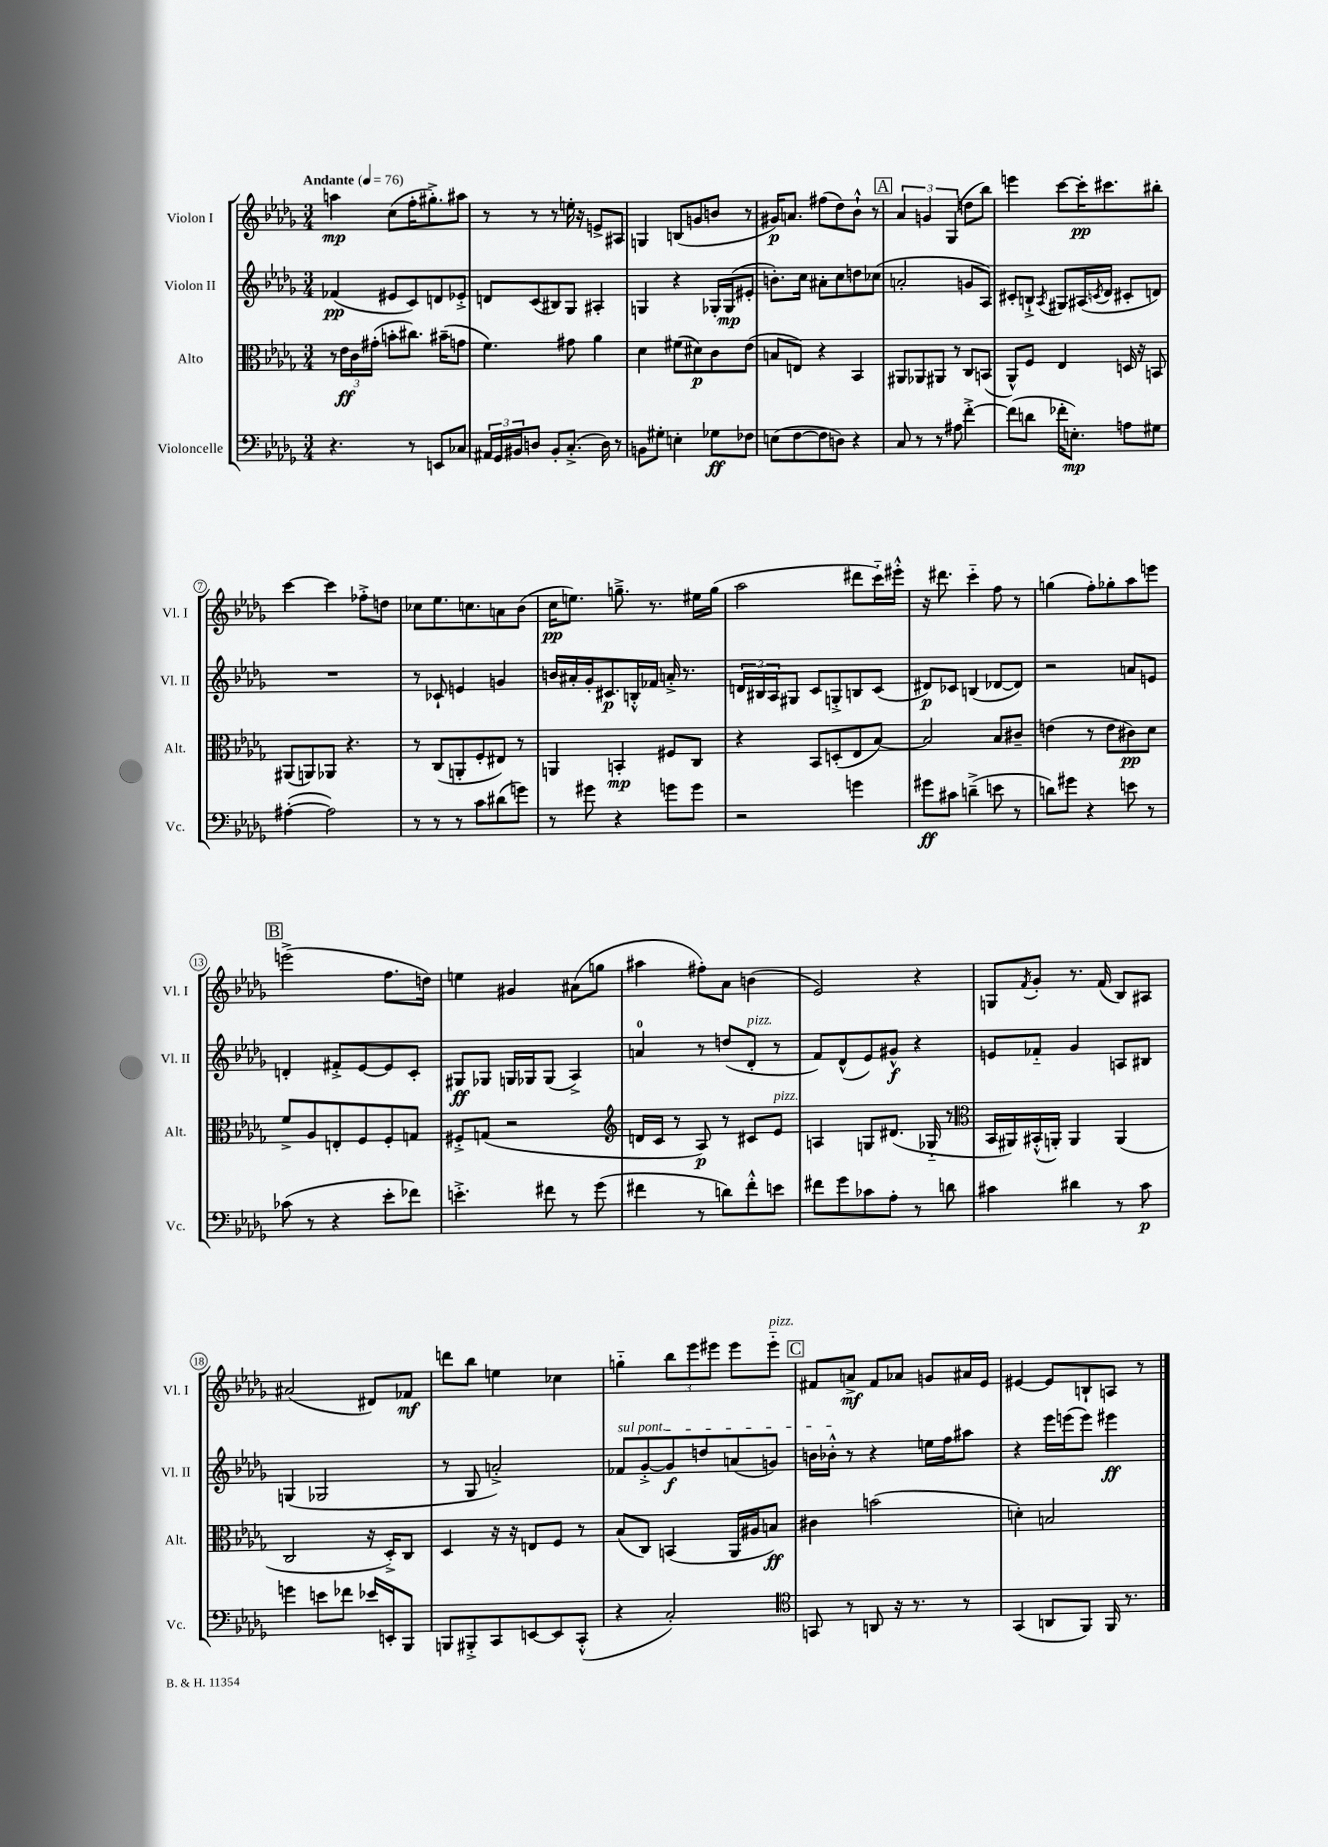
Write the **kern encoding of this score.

**kern	**dynam	**kern	**dynam	**kern	**dynam	**kern	**dynam
*part4	*part4	*part3	*part3	*part2	*part2	*part1	*part1
*staff4	*staff4	*staff3	*staff3	*staff2	*staff2	*staff1	*staff1
*I"Violoncelle	*	*I"Alto	*	*I"Violon II	*	*I"Violon I	*
*I'Vc.	*	*I'Alt.	*	*I'Vl. II	*	*I'Vl. I	*
*clefF4	*	*clefC3	*	*clefG2	*	*clefG2	*
*k[b-e-a-d-g-]	*	*k[b-e-a-d-g-]	*	*k[b-e-a-d-g-]	*	*k[b-e-a-d-g-]	*
*M3/4	*	*M3/4	*	*M3/4	*	*M3/4	*
*MM76	*	*MM76	*	*MM76	*	*MM76	*
=1	=1	=1	=1	=1	=1	=1	=1
!	!	!	!	!	!	!LO:TX:a:B:t=Andante	!
4.r	.	8r	.	(4f-X/	pp	4aan\	mp
.	.	24e-\LL	ff	.	.	.	.
.	.	24c\	.	.	.	.	.
.	.	(24g#X'\JJ	.	.	.	.	.
.	.	8bn'\L	.	8e#X/L	.	(8cc\L	.
8r	.	8.cc#X\J)	.	8c/)	.	16ff'\K	.
.	.	.	.	.	.	8.gg#X'^\)	.
8EEn/L	.	.	.	8dn/	.	.	.
.	.	(16b#X~\KL	.	.	.	.	.
8C-X/J	.	8gn\J	.	8e-X'^/J	.	8aa#X\J	.
=2	=2	=2	=2	=2	=2	=2	=2
24AA#X/LL	.	4.f\)	.	8dn/L	.	8r	.
24GG-/	.	.	.	.	.	.	.
24BB#X/J	.	.	.	.	.	.	.
8Dn/J	.	.	.	(8c/	.	8r	.
8BB#'/L	.	.	.	8B#X/)	.	8r	.
(8.C'^/J	.	8g#X\	.	8G-/J	.	16een'\	.
.	.	.	.	.	.	16r	.
.	.	4a-\	.	4A#X'/	.	8en^/L	.
16D\)	.	.	.	.	.	.	.
8r	.	.	.	.	.	8A#X/J	.
=3	=3	=3	=3	=3	=3	=3	=3
8BBn\L	.	4d-\	.	4Gn/	.	4Gn/	.
8G#X'\J	.	.	.	.	.	.	.
4En'\	.	(8f#X\L	.	4r	.	(8Bn/L	.
.	.	8d#X\)	p	.	.	8gn/	.
8G-X\L	ff	8c\	.	16G-X'/LL	.	8bn/J	.
.	.	.	.	(16G-/J	mp	.	.
8F-X\J	.	(8e-\J	.	8e#X'/J	.	8r	.
=4	=4	=4	=4	=4	=4	=4	=4
(8En\L	.	8Bn/L	.	8.bn'\L)	.	16g#X/KL)	p
.	.	.	.	.	.	8.an/J	.
[8F\	.	8En/J)	.	.	.	.	.
.	.	.	.	16cc\Jk	.	.	.
8F\]	.	4r	.	8a#X'\L	.	(8ff#X\L	.
8Dn\J)	.	.	.	8cc\	.	8dd-\)	.
4r	.	4BB-/	.	8ddn\	.	8b-`^^\J	.
.	.	.	.	(8cc-X\J	.	8r	.
!!LO:REH:place=s1:t=A
=5	=5	=5	=5	=5	=5	=5	=5
8C/	.	8AA#X/L	.	2an'/	.	6a-/	.
8r	.	8AA-X/	.	.	.	.	.
.	.	.	.	.	.	6gn/	.
8r	.	8AA#X/J	.	.	.	.	.
.	.	.	.	.	.	(6G-/	.
8A#X\	.	8r	.	.	.	.	.
[4f'^\	.	8C/L	.	8gn/L	.	8ddn\L	.
.	.	(8BBn/J	.	8A-/J)	.	8bb-\J)	.
=6	=6	=6	=6	=6	=6	=6	=6
(8f\L]	.	8AA-^^/L)	.	8c#X'/L	.	4eeen\	.
8dn\J	.	8F/J	.	8Bn`^/J	.	.	.
.	.	.	.	8qA-/	.	.	.
16f-X'\KL	.	4E-/	.	8G#X/L	.	[8ccc\L	.
8.En'\J)	mp	.	.	.	.	.	.
.	.	.	.	(16A#X/L	.	16ccc'\K]	pp
.	.	.	.	8qcn/	.	.	.
.	.	.	.	16d-/JJ	.	8.ccc#X\	.
8An\L	.	16Dn/	.	8c#X'/L	.	.	.
.	.	16r	.	.	.	.	.
8G#X\J	.	8BBn/	.	8dn/J)	.	8bb#X'\J	.
!!LO:LB:g=z
=7	=7	=7	=7	=7	=7	=7	=7
([4A#X'\	.	(8AA#X/L	.	2.r	.	[4ccc\	.
.	.	8AAn/)	.	.	.	.	.
2A#\])	.	8AA-X/J	.	.	.	4ccc\]	.
.	.	4.r	.	.	.	.	.
.	.	.	.	.	.	8ff-X'^\L	.
.	.	.	.	.	.	8ddn\J	.
=8	=8	=8	=8	=8	=8	=8	=8
8r	.	8r	.	8r	.	8cc-X\L	.
8r	.	(8C/L	.	8c-X`/	.	8.ee-\	.
8r	.	8AAn'/	.	4en/	.	.	.
.	.	.	.	.	.	8.ccn\	.
8c\L	.	8F'/	.	.	.	.	.
(8d#X\	.	8E#X/J)	.	4gn/	.	8an\	.
8gn\J)	.	8r	.	.	.	(8b-\J	.
=9	=9	=9	=9	=9	=9	=9	=9
8r	.	4AAn/	.	16bn/LL	.	16cc\KL	pp
.	.	.	.	16a#X'/	.	8.een\J)	.
8g#X\	.	.	.	16g-'/J	.	.	.
.	.	.	.	8.c#X/	p	.	.
4r	.	4BBn'/	mp	.	.	8.ggn~^\	.
.	.	.	.	16Bn'^^/L	.	.	.
.	.	.	.	16f-X/JJ	.	8.r	.
8gn\L	.	8F#X/L	.	16an'^/	.	.	.
.	.	.	.	8.r	.	.	.
8g\J	.	8C/J	.	.	.	16ee#X\LL	.
.	.	.	.	.	.	(16gg\JJ	.
=10	=10	=10	=10	=10	=10	=10	=10
2r	.	4r	.	24dn/LL	.	2aa-\	.
.	.	.	.	24B#X/	.	.	.
.	.	.	.	24A-/J	.	.	.
.	.	.	.	8G#X/J	.	.	.
.	.	8BB-/L	.	8c/L	.	.	.
.	.	(8Dn'/	.	8Gn'^/	.	.	.
4gn\	.	8E-/	.	8Bn/	.	8ddd#X\L	.
.	.	[8B-/J)	.	(8c/J	.	16ccc\L)	.
.	.	.	.	.	.	16eee#X'^^\JJ	.
=11	=11	=11	=11	=11	=11	=11	=11
8g#X\L	ff	2B-/]	.	8d#X/L)	p	16r	.
.	.	.	.	.	.	8.ddd#X\	.
8c#X\J	.	.	.	8c-X/J	.	.	.
(4dn~^\	.	.	.	(4Bn/	.	4ccc\	.
8en\	.	8B-/L	.	[8d-X/L	.	8ff\	.
8r	.	8c#X~/J	.	8d-/J])	.	8r	.
=12	=12	=12	=12	=12	=12	=12	=12
8dn\L)	.	(4en\	.	2r	.	(4ggn\	.
8g#X\J	.	.	.	.	.	.	.
4r	.	8r	.	.	.	8ff'\L)	.
.	.	8e\L	.	.	.	8gg-X'\	.
8en\	.	8c#X\)	pp	8an/L	.	8aa-\	.
8r	.	8d-\J	.	8en/J	.	8eeen\J	.
!!LO:LB:g=z
!!LO:REH:place=s1:t=B
=13	=13	=13	=13	=13	=13	=13	=13
(8c-X\	.	8f^/L	.	4dn'/	.	(2eeen^\	.
8r	.	8A-/	.	.	.	.	.
4r	.	8En'/	.	8f#X'^/L	.	.	.
.	.	8F/	.	[8e-/	.	.	.
8e-'\L	.	8F'/	.	8e-/]	.	8.ff\L	.
8f-X\J)	.	8Gn/J	.	8c'/J	.	.	.
.	.	.	.	.	.	16ddn\Jk)	.
=14	=14	=14	=14	=14	=14	=14	=14
4.en'^\	.	8F#X'^/L	.	8G#X/L	ff	4een\	.
.	.	(8Gn/J	.	8G-X/J	.	.	.
.	.	2r	.	16Gn/LL	.	4g#X/	.
.	.	.	.	16G-X/J	.	.	.
8f#X\	.	.	.	(8G-/J	.	.	.
8r	.	.	.	4A-^/)	.	(8a#X\L	.
(8g-\	.	.	.	.	.	8ggn\J	.
=15	=15	=15	=15	=15	=15	=15	=15
*	*	*clefG2	*	*	*	*	*
4f#X\	.	16dn/LL	.	4an/	.	4aa#X\	.
.	.	16c/JJ	.	.	.	.	.
.	.	8r	.	.	.	.	.
8r	.	8A-/)	p	8r	.	8ff#X'\L)	.
8dn\L)	.	8r	.	(8ddn/L	.	8a-\J	.
!	!	!	!	!LO:TX:a:i:t=pizz.	!	!	!
8f#'^^\	.	8c#X/L	.	8d-'/J	.	(4bn\	.
!	!	!LO:TX:a:i:t=pizz.	!	!	!	!	!
8en\J	.	8e-/J	.	8r	.	.	.
=16	=16	=16	=16	=16	=16	=16	=16
8f#X\L	.	4An/	.	8f/L)	.	2e-/)	.
8g-\	.	.	.	(8d-^^/	.	.	.
8c-X\	.	8Gn/L	.	8e-/)	.	.	.
8A-'\J	.	(8.d#X/J	.	8g#X^^/J	f	.	.
8r	.	.	.	4r	.	4r	.
.	.	16G-X/	.	.	.	.	.
8dn\	.	8r	.	.	.	.	.
=17	=17	=17	=17	=17	=17	=17	=17
*	*	*clefC3	*	*	*	*	*
4c#X\	.	16BB-/LL	.	8en/L	.	8Gn/L	.
.	.	16AA#X/)	.	.	.	.	.
.	.	.	.	.	.	8qf/	.
.	.	(16BB#X'^^/	.	8f-X/J	.	8g-'/J	.
.	.	16AAn'/JJ)	.	.	.	.	.
4d#X\	.	4AA/	.	4g-/	.	8.r	.
.	.	.	.	.	.	(16f/	.
8r	.	(4AA/	.	8An/L	.	8B-/L)	.
8c#\	p	.	.	8B#X/J	.	8A#X/J	.
!!LO:LB:g=z
=18	=18	=18	=18	=18	=18	=18	=18
4gn\	.	2C/	.	(4Gn/	.	(2a#X/	.
8en\L	.	.	.	2G-X/	.	.	.
8f-X\J	.	.	.	.	.	.	.
16e-X/LL	.	16r	.	.	.	8d#X/L)	.
16EEn'/J	.	16D-'^/KL)	.	.	.	.	.
8BBB-/J	.	8C/J	.	.	.	8f-X/J	mf
=19	=19	=19	=19	=19	=19	=19	=19
8BBBn/L	.	4D-/	.	8r	.	8dddn\L	.
8BBB#X'^/	.	.	.	8G-/	.	8bb-\J	.
8CC/	.	16r	.	2an'^/)	.	4een\	.
.	.	16r	.	.	.	.	.
[8EEn/	.	8En/L	.	.	.	.	.
8EE/]	.	8F/J	.	.	.	4cc-X\	.
(8CC'^^/J	.	8r	.	.	.	.	.
=20	=20	=20	=20	=20	=20	=20	=20
!	!	!	!	!LO:TX:a:i:t=sul pont.	!	!	!
4r	.	(8B-/L	.	8f-X/L	.	4ggn\	.
.	.	8C/J)	.	[8g-'^/	.	.	.
2C'/)	.	(4BBn/	.	8g-/]	f	12bb-\L	.
.	.	.	.	.	.	12eee-\	.
.	.	.	.	8ddn/	.	.	.
.	.	.	.	.	.	12eee#X\J	.
.	.	16AA-/LL	.	(8an/	.	8eee#\L	.
.	.	16A#X/J	.	.	.	.	.
!	!	!	!	!	!	!LO:TX:a:i:t=pizz.	!
.	.	8Bn/J)	ff	8gn/J)	.	8eee#\J	.
!!LO:REH:place=s1:t=C
=21	=21	=21	=21	=21	=21	=21	=21
*clefC4	*	*	*	*	*	*	*
8GGn/	.	4c#X\	.	16bn\LL	.	8f#X/L	.
.	.	.	.	16b-X'^^\JJ	.	.	.
8r	.	.	.	8r	.	8an^/J	mf
8AAn/	.	(2bn\	.	4r	.	8f#/L	.
16r	.	.	.	.	.	8a-X/J	.
8.r	.	.	.	.	.	.	.
.	.	.	.	16een\LL	.	8gn/L	.
.	.	.	.	16ff\J	.	.	.
8r	.	.	.	8aa#X\J	.	16a#X/L	.
.	.	.	.	.	.	16e-/JJ	.
=22	=22	=22	=22	=22	=22	=22	=22
(4GG-/	.	4dn'\)	.	4r	.	[4e#X/	.
8AAn/L	.	2Bn/	.	16eee-\LL	.	8e#/L]	.
.	.	.	.	(16eeen\J	.	.	.
8FF/J)	.	.	.	8eee\J)	.	8Bn`/	.
16FF/	.	.	.	4eee#X\	ff	8An/J	.
8.r	.	.	.	.	.	.	.
.	.	.	.	.	.	8r	.
==	==	==	==	==	==	==	==
*-	*-	*-	*-	*-	*-	*-	*-
